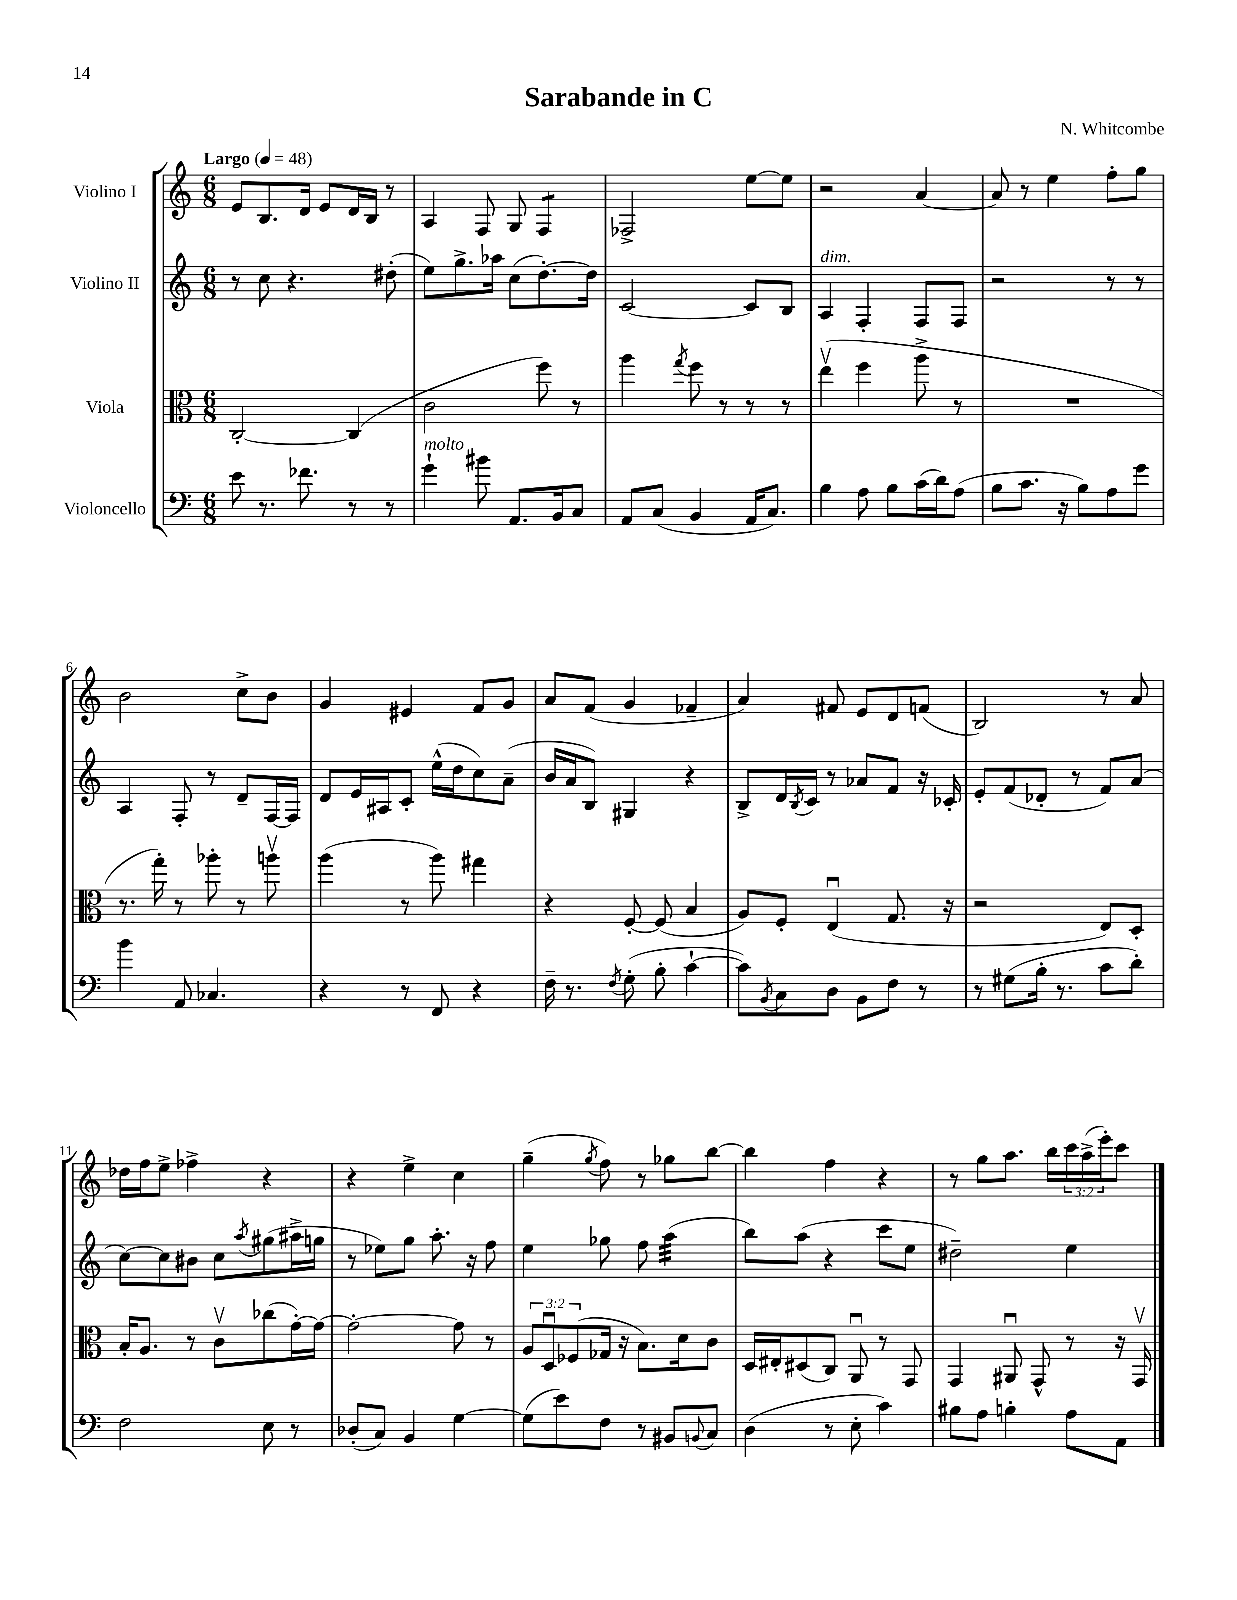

**kern	**kern	**kern	**kern
*staff4	*staff3	*staff2	*staff1
*clefF4	*clefC3	*clefG2	*clefG2
*k[]	*k[]	*k[]	*k[]
*M6/8	*M6/8	*M6/8	*M6/8
*MM48	*MM48	*MM48	*MM48
8e	[2C'	8r	8e
8.r	.	8cc	8.B
.	.	4.r	.
8.f-	.	.	16d
.	.	.	8e
8r	(4C]	.	16d
.	.	.	16B
8r	.	(8dd#'	8r
=	=	=	=
4g`	2c	8ee)	4A
.	.	8.gg^	.
8b#	.	.	8F
.	.	16aa-	.
8.AA	.	(8cc	8G
.	8ff)	[8.dd')	4F
16BB	.	.	.
8C	8r	.	.
.	.	16dd]	.
=	=	=	=
8AA	4aa	[2c	2F-^
(8C	.	.	.
.	8qgg	.	.
4BB	8ff	.	.
.	8r	.	.
16AA	8r	8c]	[8ee
8.C)	.	.	.
.	8r	8B	8ee]
=	=	=	=
4B	(4eev	4A	2r
8A	4ff	4F'	.
8B	.	.	.
(16c	8aa^	8F	[4a
16d)	.	.	.
(8A	8r	8F	.
=	=	=	=
8B	2.r	2r	8a]
8.c	.	.	8r
.	.	.	4ee
16r	.	.	.
8B)	.	.	.
8A	.	8r	8ff'
8g	.	8r	8gg
=	=	=	=
4b	8.r	4A	2b
.	16gg')	.	.
8AA	8r	8F'	.
4.C-	8aa-'	8r	.
.	8r	8d~	8cc^
.	8aav	[16F	8b
.	.	16F]	.
=	=	=	=
4r	(4aa	8d	4g
.	.	16e	.
.	.	16A#	.
8r	8r	8c'	4e#
8FF	8aa)	(16ee^^	.
.	.	16dd	.
4r	4gg#	8cc)	8f
.	.	(8a~	8g
=	=	=	=
16F~	4r	16b	8a
8.r	.	16a	.
.	.	8B)	(8f
8qF	.	.	.
(8G'	[8F'	4G#	4g
8B'	(8F]	.	.
[4c`	4B	4r	4f-~
=	=	=	=
8c])	8A)	8B^	4a)
8qBB	.	.	.
8C	8F'	16d	.
.	.	8qB	.
.	.	16c	.
8D	(4Eu	8r	8f#
8BB	.	8a-	8e
8F	8.G	8f	8d
8r	.	16r	(8f
.	16r	16c-'	.
=	=	=	=
8r	2r	8e'	2B)
(8G#	.	(8f	.
16B'	.	8d-'	.
8.r	.	.	.
.	.	8r	.
8c	8E)	8f)	8r
8d')	8D'	(8a	8a
=	=	=	=
2F	16B'	[8cc)	16dd-
.	8.A	.	16ff
.	.	8cc]	8ee^
.	8r	8b#	4ff-^
.	8cv	8cc	.
.	.	8qaa	.
8E	(8cc-	(8gg#	4r
8r	[16g')	16aa#^	.
.	16g_	16gg	.
=	=	=	=
(8D-'	2g'_	8r	4r
8C)	.	8ee-)	.
4BB	.	8gg	4ee^
.	.	8.aa'	.
[4G	8g]	.	4cc
.	.	16r	.
.	8r	8ff	.
=	=	=	=
(8G]	12A	4ee	(4gg~
.	12Du	.	.
8e)	.	.	.
.	(12F-	.	.
.	.	.	8qgg
8F	16G-	8gg-	8ff)
.	16r	.	.
8r	8.B)	8ff	8r
8BB#	.	(4aa	8gg-
.	16d	.	.
8qqBB	.	.	.
8C	8c	.	[8bb
=	=	=	=
(4D	16D	8bb)	4bb]
.	16E#'	.	.
.	(8D#	(8aa	.
8r	8C)	4r	4ff
8E'	8AAu	.	.
4c)	8r	8ccc	4r
.	8GG	8ee	.
=	=	=	=
8B#	4GG	2dd#~)	8r
8A	.	.	8gg
4B'	8AA#u	.	8.aa
.	8GG^^	.	.
.	.	.	16bb
8A	8r	4ee	24ccc
.	.	.	(24aa^
.	.	.	24eee')
8AA	16r	.	8ccc
.	16GGv	.	.
==	==	==	==
*-	*-	*-	*-
